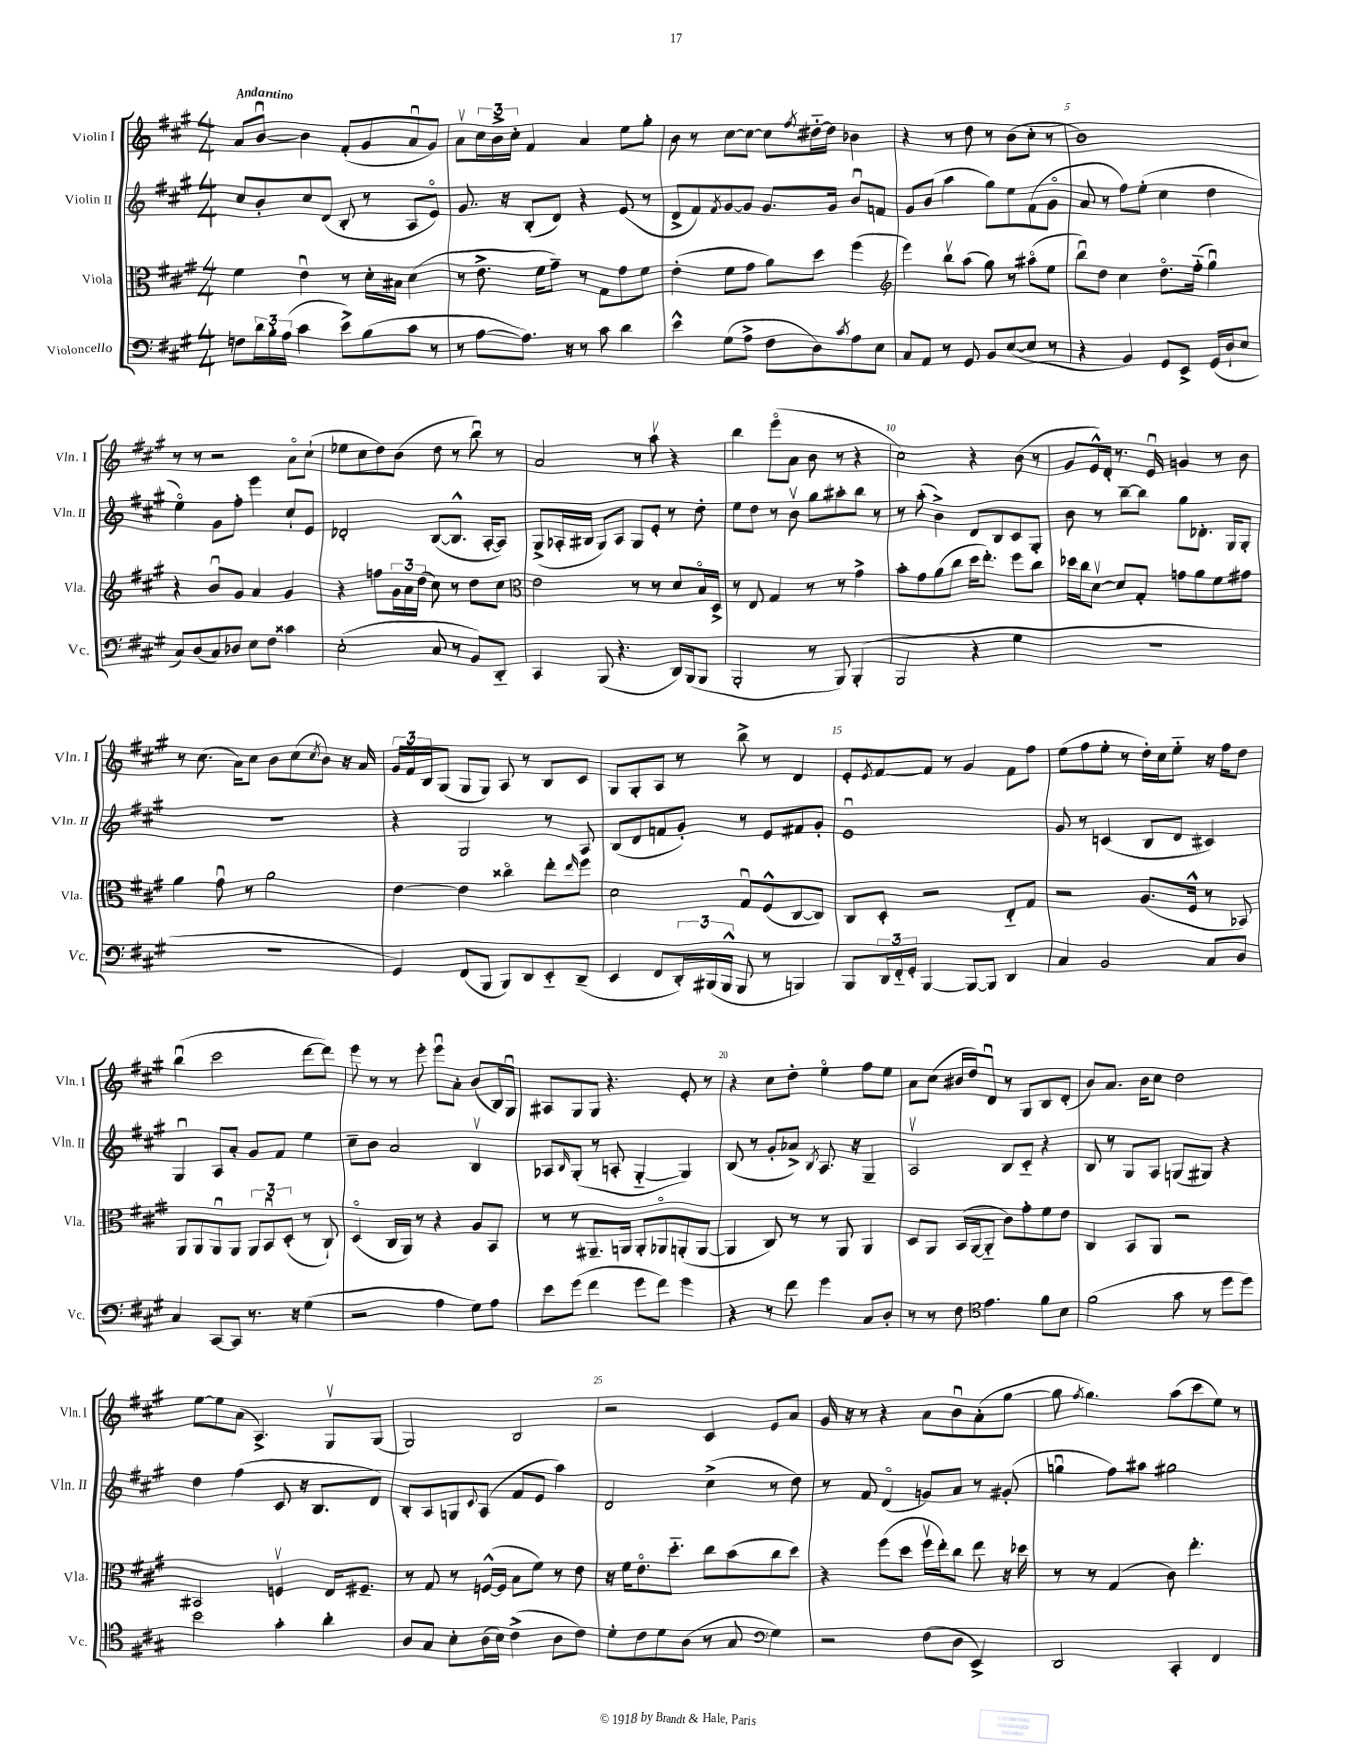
<<
\new StaffGroup <<
\new Staff = "s0" \with { instrumentName = "Violin I" shortInstrumentName = "Vln. I" } {
    \clef treble \key a \major \numericTimeSignature \time 4/4 \tempo "Andantino"
    a'8 b'8~\downbow b'4 fis'8-.( gis'8 a'8\downbow gis'8) |
    a'8\upbow \tuplet 3/2 { cis''16 b'16-> cis''16-. } fis'4 a'4 e''8 gis''8-. |
    b'8 r8 cis''8~ cis''8~ cis''8 \acciaccatura { fis''8 } dis''16~-_ dis''16 bes'4 |
    r4 r8 d''8 r8 b'8( cis''8-. r8 |
    b'1) |
    r8 r8 r2 a'8\flageolet cis''8-!( |
    ees''8 cis''8 d''8) b'8( d''8 r8 b''8\downbow) r8 |
    a'2 r8 a''8\upbow r4 |
    b''4 e'''8\flageolet( a'8 b'8 r8 r4 |
    cis''2) r4 b'8( r8 |
    gis'8 e'16-^) d'16-. r8. e'16\downbow g'4 r8 b'8 |
    r8 cis''8.( a'16) cis''8 b'8 cis''8( \acciaccatura { cis''8 } b'8) r16 a'16 |
    \tuplet 3/2 { gis'16 fis'16 b16 } gis8( gis8 gis8) a8 r8 b8 cis'8 |
    gis8 gis8-. a8 r8 b''8-> r8 d'4 |
    e'8-. \acciaccatura { e'8 } fis'8~ fis'8 r8 gis'4 fis'8 fis''8 |
    e''8( fis''8 e''8-. r8 d''16-.) cis''16 e''8-_ r16 fis''16 d''8 |
    b''4\downbow( cis'''2 d'''8~ d'''8) |
    e'''8 r8 r8 e'''8-. e'''8\downbow a'8-. b'8( b16) gis16\downbow |
    ais8 gis8 gis8 r4. e'8-. r8 |
    r4 cis''8 d''8-. e''4\flageolet fis''8 e''8 |
    a'8 cis''8( bis'16 d''16) d'8\downbow r8 gis8 b8 d'8-.( |
    b'8) a'8. b'16 cis''8 d''2 |
    e''8~ e''8 a'8( a4.->) gis8\upbow gis8( |
    gis2) b2 |
    r2 cis'4 e'8 a'8 |
    gis'16 r16 r8 r4 a'8 b'8\downbow a'8-.( gis''8~ |
    gis''8 \acciaccatura { fis''8 } gis''4.) a''8( cis'''8 e''8) r8 \bar "|." |
}
\new Staff = "s1" \with { instrumentName = "Violin II" shortInstrumentName = "Vln. II" } {
    \clef treble \key a \major \numericTimeSignature \time 4/4
    cis''8 b'8-. cis''8 d'8( b8-. r8 a8 e'8\flageolet) |
    gis'8. r16 b8-.( d'8) r4 e'8( r8 |
    d'8-> fis'8) \acciaccatura { fis'8 } gis'8~ gis'8 gis'8. gis'16 b'8\downbow f'8 |
    gis'8 b'8( a''4 gis''8) e''8 fis'8( gis'8\flageolet |
    a'8 r8 fis''8) e''8-.( cis''4 d''4 |
    e''4\flageolet) gis'8 fis''8-. e'''4 cis''8-! e'8 |
    des'2-. b8~( b8.-^ a16~-. a8) |
    gis8->( aes16-. bis16 gis8) aes8 gis8 e'8-. r8 d''8-. |
    e''8 d''8 r8 b'8\upbow gis''8 ais''8-. b''8 r8 |
    r8 a''8-.( b'4->) d'8 b8 cis'8 gis8-. |
    b'8 r8 b''8~-- b''8 gis''8 des'8.-. gis16 gis8-. |
    R1 |
    r4 gis2 r8 a8 |
    b8( d'8 f'8 gis'8-.) r8 e'8 fis'8 gis'8-. |
    e'1\downbow |
    gis'8 r8 c'4( b8 d'8 cis'4) |
    gis4\downbow a8 a'8-. gis'8 fis'8 e''4 |
    cis''8-- b'8 a'2 b4\upbow |
    aes8 \grace { b16 } gis8-.( r8 a8-. gis4~-_ gis4) |
    b8( r8 gis'8-. aes'8->) \acciaccatura { b8 } a8. r16 gis4-- |
    a2\upbow b8 cis'8-_ r4 |
    b8 r8 gis8 a8 g8( gis8) r4 |
    d''4 fis''4( cis'8 r16 b8. d'8) |
    b8-. a8 g8 \appoggiatura { cis'8 } a8( fis'8 e'8 a''4) |
    d'2 cis''4->( r8 d''8) |
    r8 fis'8 d'4\flageolet( g'8) a'8 r8 gis'8-.( |
    g''4\downbow fis''8) ais''8 gis''2 \bar "|." |
}
\new Staff = "s2" \with { instrumentName = "Viola" shortInstrumentName = "Vla." } {
    \clef alto \key a \major \numericTimeSignature \time 4/4
    fis'4 e'4\downbow r8 d'16-. bis16 d'4( |
    r8 e'8.-> fis'16 gis'8--) r8 gis8 gis'8 fis'8 |
    e'4-.( fis'8 gis'8 a'8) d''8 fis''4( |
    \clef treble e'''4) b''8\upbow a''8( gis''8) r8 ais''8\flageolet( e''8 |
    b''8\downbow) d''8 cis''4 d''8.\flageolet fis''16-_( gis''4\downbow) |
    r4 b'8\downbow gis'8 a'4 gis'4 |
    r4 f''8 \tuplet 3/2 { gis'16 a'16 d''16( } cis''8) r8 d''8 cis''8 |
    \clef alto e'2 r8 r8 d'8 b16\flageolet d16-> |
    r8 e8 gis4 r8 r8 gis'4-> |
    b'8-. gis'8 a'8( cis''8 d''16 e''8.-.) fis''8 cis''8 |
    des''16 cis''16 d'8~\upbow d'8 gis8-. g'8 a'8 fis'8 gis'8 |
    a'4 gis'8\downbow r8 a'2 |
    e'4~ e'4 cisis''4\flageolet e''8-. \grace { e''16 } fis''8 |
    d'2 gis8\downbow fis8-^( cis8~ cis8) |
    cis8 d8-. r2 e8-_ gis8 |
    r2 a8.( fis16-^ r8 bes,8) |
    a,8 a,8 a,8\downbow a,8 \tuplet 3/2 { a,8 b,8\downbow d8-.( } r8 cis8-!) |
    d4\flageolet( cis16 a,16) r8 r4 a8 b,8 |
    r8 r8 ais,8.-- a,16 a,8-. aes,8\flageolet a,8-.( a,8~ |
    a,4 cis8) r8 r8 a,8 a,4 |
    d8 a,8 b,16( a,16~ a,8-_ cis'8) gis'8-. fis'8 e'8 |
    cis4 b,8 a,8 r2 |
    bis,2 f4\upbow e16 fis8.-- |
    r8 gis8 r8 f16~-^( f16 b8 fis'8) r8 e'8 |
    r16 fis'16 e'8.\flageolet d''8.-_ cis''8 b'8( cis''8 d''8) |
    r4 fis''8( d''8 fis''16\upbow e''16-.) cis''8 e''8 r16 des''16 |
    r8 r8 gis4( cis'8) e''4.-. \bar "|." |
}
\new Staff = "s3" \with { instrumentName = "Violoncello" shortInstrumentName = "Vc." } {
    \clef bass \key a \major \numericTimeSignature \time 4/4
    f8 \tuplet 3/2 { d'16 b16-. a16( } cis'4 e'8->) b8( cis'8 r8 |
    r8 a8~ a8.) r16 r8 cis'8 d'4 |
    e'4-^ gis8( a8-> fis8 d8) \acciaccatura { cis'8 } a8 e8 |
    cis8 a,8 r8 gis,8 b,8 e8~( e8 r8 |
    r4 b,4) gis,8 e,8-> gis,16( d16-! e8 |
    cis8) d8( cis8) des8 e8 fis8 cisis'4 |
    e2-.( cis8 r8 b,8) d,8-_ |
    cis,4 b,,8( r4. d,16) b,,16( b,,8 |
    b,,2-. r8 b,,8) b,,4-.( |
    b,,2 r4 gis4 |
    R1 |
    R1 |
    gis,4) fis,8( b,,8 b,,8) d,8 e,8-_ d,8--( |
    e,4 fis,8 \tuplet 3/2 { d,16-.) bis,,16( bis,,16-^ } bis,,8 r8 b,,4) |
    b,,8 \tuplet 3/2 { d,16 fis,16-_ gis,16-. } b,,4~ b,,8~ b,,8 d,4 |
    cis4 b,2 cis8 d8 |
    cis4 cis,8~ cis,8 r8. r16 gis4( |
    r2 a4 gis8) a8 |
    e'8 gis'8( fis'4 gis'8 fis'8) gis'4 |
    r4 r8 fis'8 gis'4 cis8 d8-. |
    r8 r8 fis8 \clef tenor e'4. fis'8 b8 |
    fis'2( gis'8 r8 d''8 d''8) |
    b'2 gis'4-. a'4-. |
    a8 gis8 b8-. a16( b16) cis'4->( a8 cis'8) |
    d'8-. cis'8 d'8 a8( r8 gis8 \clef bass gis4) |
    r2 fis8( d8 e,4->) |
    d,2 cis,4-. fis,4 \bar "|." |
}
>>
>>
\layout { \context { \Score \override BarNumber.break-visibility = ##(#f #t #t) barNumberVisibility = #(every-nth-bar-number-visible 5) } }
